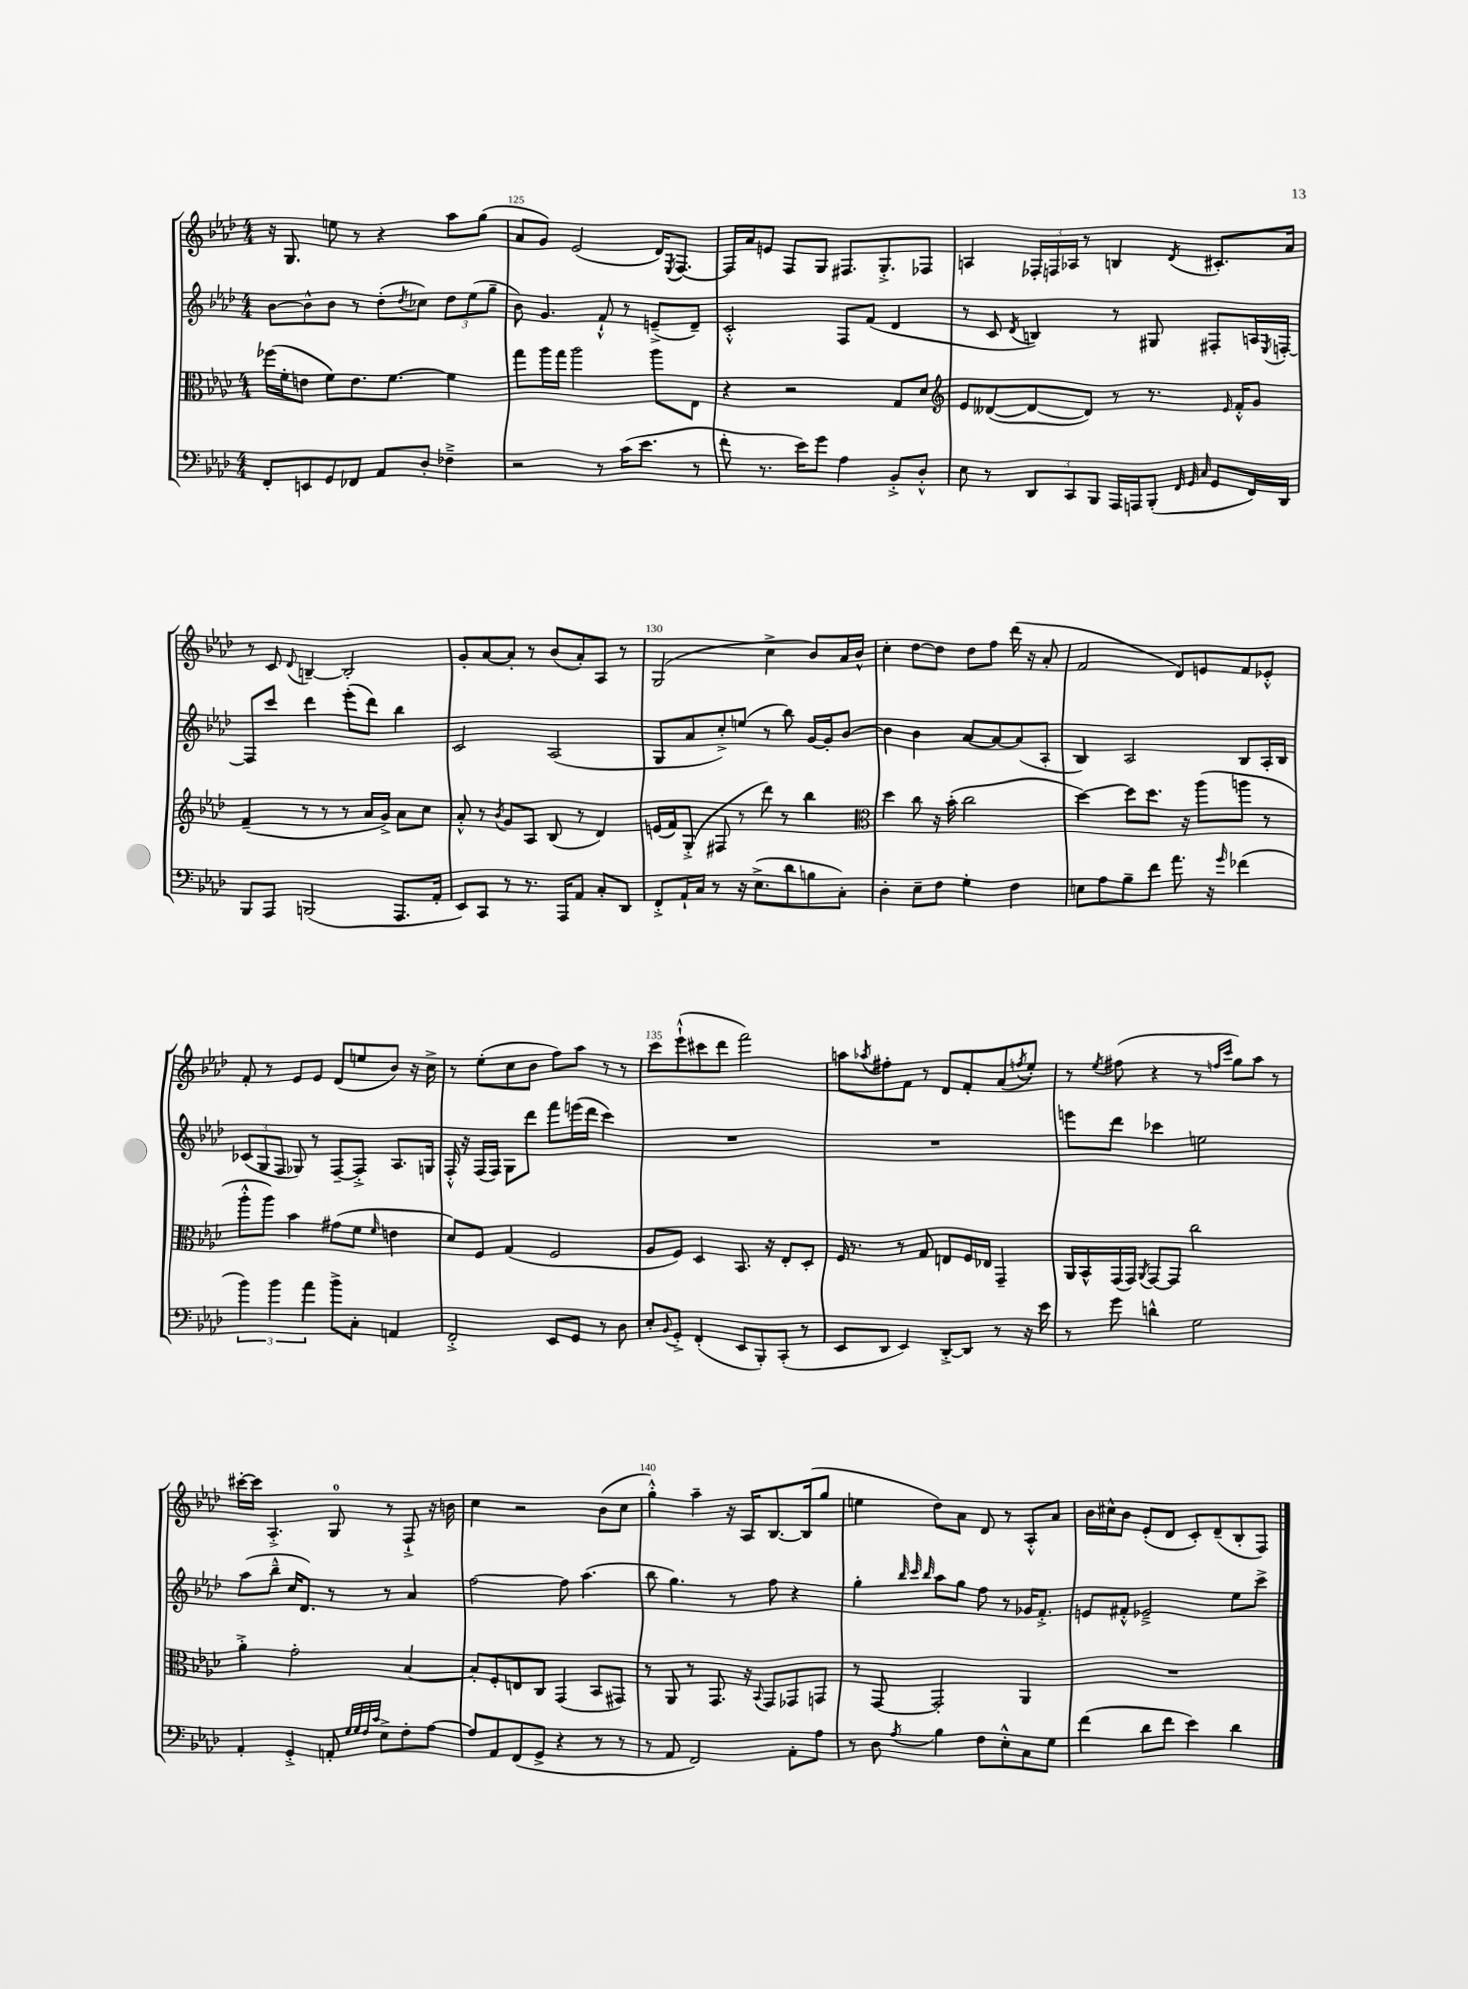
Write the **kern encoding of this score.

**kern	**kern	**kern	**kern
*part4	*part3	*part2	*part1
*staff4	*staff3	*staff2	*staff1
*clefF4	*clefC3	*clefG2	*clefG2
*k[b-e-a-d-]	*k[b-e-a-d-]	*k[b-e-a-d-]	*k[b-e-a-d-]
*M4/4	*M4/4	*M4/4	*M4/4
=124	=124	=124	=124
8FF'/L	(16ff-X\LL	[8b-\L	16r
.	16f'\J	.	8.G/
8EEn/	8en\J	8b-^^\]	.
8GG/	8f\L)	8b-\J	8een\
8FF-X/J	8.e\	8r	8r
8AA-/L	.	(8dd-'\L	4r
.	[8.f\J	.	.
.	.	8qdd-/	.
8D-'/J	.	8cc-X\J)	.
4F-X~^\	4f\]	12dd-\L	8aa-\L
.	.	(12ee-\	.
.	.	.	(8gg\J
.	.	12gg~\J	.
=125	=125	=125	=125
2r	8gg\L	8b-\)	8a-/L
.	16aa-\L	4.g/	8g/J)
.	16gg\JJ	.	.
.	2aa-\	.	(2e-/
8r	.	8f`^^/	.
(16c\KL	.	8r	.
8.e-\J	.	.	.
.	8aa-\L	(8en~^/L	16d-/KL)
.	.	.	8qE-/
.	.	.	[8.F/J
8r	8E-\J	8d-~/J)	.
=126	=126	=126	=126
8f'\	4r	2c'^^/	16F/LL]
.	.	.	16a-/J
8.r	.	.	8en/J
.	2r	.	8F/L
16e-\KL)	.	.	.
8g\J	.	.	8G/J
4A-\	.	8F/L	8.F#X/L
.	.	(8f/J	.
.	.	.	8.G'^/
8BB-'^/L	8G/L	4d-/	.
8D-'^^/J	8d-/J	.	8F-X/J
=127	=127	=127	=127
*	*clefG2	*	*
8E-\	8e-/L	8r	4An/
8r	([8d--X/	8c/	.
.	.	8qd-/	.
12DD-/L	8d--/_	4Bn/)	24F-X'/LL
.	.	.	24Fn/
12CC/	.	.	24A-X/JJ
.	8d--/J])	.	8r
12BBB-/J	.	.	.
16AAA-/LL	8r	8r	4Bn/
16AAAn/J	.	.	.
(8BBB-'/J	8.r	8G#X/	.
32qqFF/	.	.	.
32qqGG/	.	.	.
32qqC/	.	.	8qd-/
8GG/L	.	8F#X'/L	8.c#X'/L
.	16qqe-/	.	.
.	16f'^^/KL	.	.
16FF/L)	8g/J	16An/L	.
.	.	8qE-/	.
16DD-/JJ	.	[16Fn'/JJ	16a-/Jk
!!LO:LB:g=z
=128	=128	=128	=128
8BBB-/L	(4f~/	8F/L]	8r
8AAA-/J	.	8ccc/J	8c/
.	.	.	8qqd-/
(2BBBn/	8r	4ddd-\	[4Bn~/
.	8r	.	.
.	8r	(8eee-'\L	2B'/]
.	16a-/LL	8ddd-\J)	.
.	16g^/JJ)	.	.
8.AAA-/L	8a-\L	4bb-\	.
.	8cc\J	.	.
16AA-'/Jk	.	.	.
=129	=129	=129	=129
8EE-/L)	8a-'^^/	2c/	8g'/L
8CC/J	8r	.	[8a-/
.	8qb-/	.	.
8r	8g/L	.	8a-'/J]
8.r	8A-/J	.	8r
.	(8B-/	(2A-/	(8b-/L
16AAA-/KL	.	.	.
8AA-/J	8r	.	8a-'/)
8C'/L	4d-/)	.	8A-/J
8DD-/J	.	.	8r
=130	=130	=130	=130
8FF'^/L	(16en/LL	8G/L	(2G/
.	16f/J)	.	.
16AA-`/L	(8G'^/J	8a-/	.
16C/JJ	.	.	.
8r	8F#X/	8cc'^/)	.
16r	8r	(8een/J	.
(8.E-^\L	.	.	.
.	8ddd-\)	8r	4cc^\
8d-\	8r	8bb-\)	.
8Bn\	4bb-\	[16g/LL	8b-/L)
.	.	16g'/J]	.
8C'\J)	.	[8b-/J	16a-/L
.	.	.	16b-^^/JJ
=131	=131	=131	=131
*	*clefC3	*	*
4D-'\	4dd-\	4b-\]	4cc'\
8E-~\L	8cc\	4b-\	[8dd-\L
8F\J	16r	.	8dd-\J]
.	(16b-'\	.	.
4G'\	2cc\	[8a-/L	8dd-\L
.	.	8a-/_	8ff\J
4F\	.	(8a-/]	(16ddd-\
.	.	.	16r
.	.	8A-'/J	8a-'/
=132	=132	=132	=132
8En\L	[4dd-\)	4B-/)	2f/
8A-\	.	.	.
8B-~\	8dd-\L]	2A-/	.
8f\J	8.dd-\J	.	.
8.a-\	.	.	8d-/L)
.	16r	.	.
.	(8aa-\L	.	8en/
16r	.	.	.
16qqg/	.	.	.
(4f-X\	8aan\J	8B-/L	8f/
.	8r	16A-'/L	8e-X'^^/J
.	.	16B-/JJ	.
!!LO:LB:g=z
=133	=133	=133	=133
6b-\)	8aa-'^^\L	(12c-X/L	8f'/
.	.	12G/	.
.	8aa-\J)	.	8r
6b-\	.	12F/J	.
.	4b-\	8G-X/)	8e-/L
6a-\	.	.	.
.	.	8r	8e-/J
8b-^\L	(8g#X\L	[8F~/L	(8d-/L
8C'\J	8f\J	8F'^/J]	8een/
.	16qqf/	.	.
4AAn/	4en\	8.A-/L	8b-/J)
.	.	.	16r
.	.	16Gn/Jk	16cc^\
=134	=134	=134	=134
2FF'^/	8d-/L)	16F'^^/	8r
.	.	16r	.
.	8F/J	(16F/LL	(8ee-'\L
.	.	16F/JJ)	.
.	(4G/	8G\L	8cc\
.	.	8ddd-\J	8b-\J
8EE-/L	2F/	8fff\L	8ff\L)
8GG/J	.	(16eeen\L	8aa-\J
.	.	16ddd-\JJ	.
8r	.	4ccc\)	8r
8D-\	.	.	8r
=135	=135	=135	=135
8E-'/L	8A-/L	1r	8ccc\L
8qqBB-/	.	.	.
8GG'^/J	8F/J)	.	(8eee-`^^\
(4FF'/	4D-/	.	8ccc#X\
.	.	.	8ddd-\J
8EE-/L	8.BB-/	.	2fff\)
8BBB-'/)	.	.	.
.	16r	.	.
(8CC'/J	8E-'/L	.	.
8r	8D-'/J	.	.
=136	=136	=136	=136
8EE-/L	16F/	1r	8aan\L
.	8.r	.	.
.	.	.	8qaa-X/
8DD-/J	.	.	8ff#X'\
4EE-/)	8r	.	8f\J
.	8G/	.	8r
[8DD-'^/L	8En/L	.	8d-/L
8DD-/J]	16F/L	.	8f'/
.	16E-X/JJ	.	.
8r	4GG~/	.	(8a-/
.	.	.	8qffn/
16r	.	.	8ee-'/J)
16e-\	.	.	.
=137	=137	=137	=137
8r	16AA-/LL	8eeen\L	8r
.	16BB-^^/	.	.
.	.	.	8qee-/
8g\	(16GG/	8ddd-\J	(8ff#X\
.	16GG/JJ)	.	.
.	8qAA-/	.	.
4dn^^\	[8GG/L	4ccc-X\	4r
.	8GG/J]	.	.
2G\	2cc\	2een\	8r
.	.	.	16qqffn/LL
.	.	.	16qqccc/JJ
.	.	.	8gg\L)
.	.	.	8aa-\J
.	.	.	8r
!!LO:LB:g=z
=138	=138	=138	=138
4AA-'/	4a-'^\	(8aa-\L	[16ccc#X'\LL
.	.	.	16ccc#\JJ]
.	.	8bb-~^^\J	4.A-'^/
4GG'^/	2g'\	16cc/KL	.
.	.	8.d-/J)	.
8AAn'/	.	8r	8G/
32qqG/LLL	.	.	.
32qqG/	.	.	.
32qqF/	.	.	.
32qqc/JJJ	.	.	.
8E-^\L	.	8r	8r
8F'\	[4B-/	4a-/	8F`^/
[8A-\J	.	.	16r
.	.	.	16bn\
=139	=139	=139	=139
8A-/L]	8B-'/L]	[2ff\	4cc\
8AA-/	8F'/	.	.
(8FF/	8En/	.	2r
8GG^/J	8C/J	.	.
4r	(4GG/	8ff\]	.
.	.	(4.aa-\	.
8r	8BB-/L	.	(8b-\L
8r	8GG#X/J)	.	8cc\J
=140	=140	=140	=140
8r	8r	8bb-\	4gg'^^\)
8AA-/	8AA-/	4.gg\)	.
2FF/)	8r	.	4aa-~\
.	8.GG/	.	.
.	.	8r	16r
.	16r	.	16A-/KL
.	8qqBB-/	.	.
.	8GG/L	8ff\	[8.B-/
8AA-'\L	8GG-X/	4r	.
.	.	.	(16B-/k]
8A-\J	8GGn/J	.	8gg/J
=141	=141	=141	=141
8r	8r	4gg'\	4een\
8D-\	[8GG/	.	.
.	.	32qqbb-/	.
.	.	32qqccc/	.
8qA-/	.	32qqbb-/	.
4B-\	2GG'/]	8aa-\L	8dd-\L)
.	.	8gg\J	8a-\J
8F\L	.	8ff\	8d-/
8E-'^^\	.	8r	8r
8C\	4AA-/	16g-X/KL	8A-'^^/L
.	.	8.f'^/J	.
8G\J	.	.	8a-/J
=142	=142	=142	=142
(4f\	1r	8en/L	16b-\LL
.	.	.	16cc#X^^\J
.	.	8f#X'^^/J	8b-\J
8d-\L	.	2e-X~^/	(8e-'/L
8f\J	.	.	8d-/J
4e-\)	.	.	8c'/L)
.	.	.	(8d-~/
4d-\	.	8ee-\L	8B-'/
.	.	8ccc^\J	8F/J)
==	==	==	==
*-	*-	*-	*-
